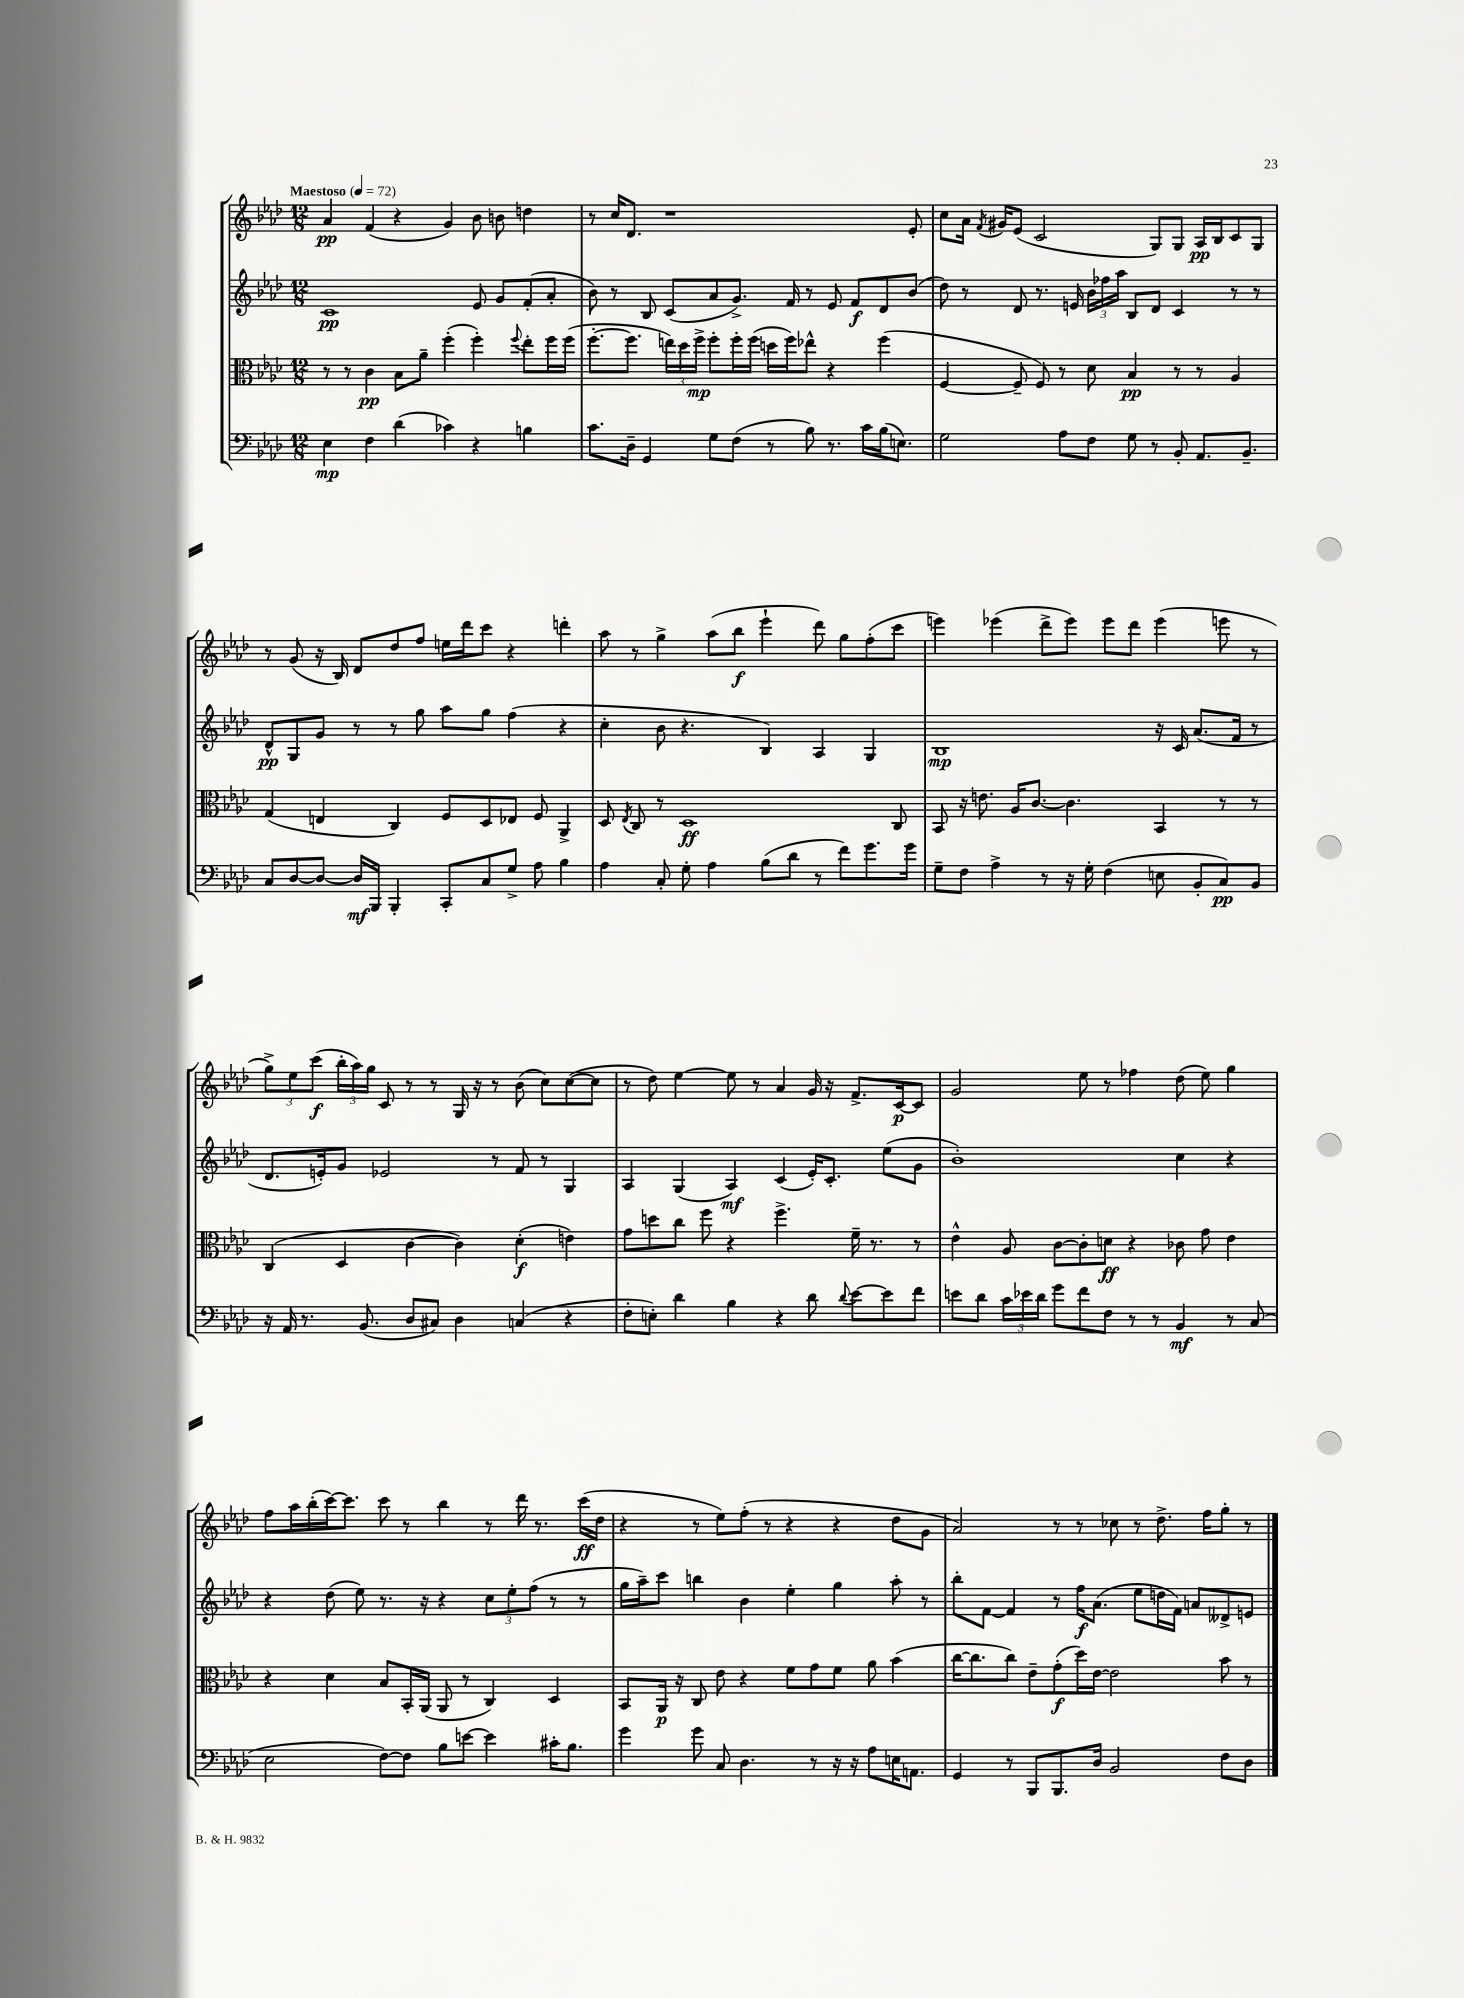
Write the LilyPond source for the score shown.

<<
\new StaffGroup <<
\new Staff = "s0" {
    \clef treble \key aes \major \numericTimeSignature \time 12/8 \tempo "Maestoso" 4 = 72
    \autoBeamOff aes'4\pp f'4( r4 g'4) bes'8 b'8 d''4 |
    r8 c''16[ des'8.] r1 ees'8-. |
    c''8[ aes'16] \acciaccatura { f'8 } gis'16[ ees'8]( c'2 g8[) g8] aes16[\pp bes16 c'8 g8] |
    r8 g'8( r16 bes16) des'8[ des''8 f''8] e''16[ des'''16 c'''8] r4 d'''4-. |
    aes''8 r8 g''4-> aes''8[( bes''8]\f ees'''4-! des'''8) g''8[ f''8-.( c'''8] |
    e'''4) ees'''4( des'''8[-> ees'''8]) ees'''8[ des'''8] ees'''4( e'''8 r8 |
    \tuplet 3/2 { g''8[->) ees''8 c'''8]\f( } \tuplet 3/2 { bes''16[-. aes''16) g''16] } c'8 r8 r8 g16 r16 r8 bes'8( c''8[) c''8~( c''8] |
    r8 des''8) ees''4~ ees''8 r8 aes'4 g'16 r16 f'8.[-> c'16~\p c'8] |
    g'2 ees''8 r8 fes''4 des''8( ees''8) g''4 |
    f''8[ aes''16 bes''16-.( c'''16~) c'''8.] c'''8 r8 bes''4 r8 des'''16 r8. c'''16[\ff( des''16] |
    r4 r8 ees''8[) f''8]-.( r8 r4 r4 des''8[ g'8] |
    aes'2) r8 r8 ces''8 r8 des''8.-> f''16[ g''8]-. r8 \bar "|." |
}
\new Staff = "s1" {
    \clef treble \key aes \major \numericTimeSignature \time 12/8
    \autoBeamOff c'1\pp ees'8 g'8[ f'8-.( aes'8]-. |
    bes'8) r8 bes8 c'8[( aes'8 g'8.]->) f'16 r8 ees'8 f'8[\f des'8 bes'8]( |
    des''8) r8 des'8 r8. e'16 \tuplet 3/2 { bes'16[ fes''16 aes''16] } bes8[ des'8] c'4 r8 r8 |
    des'8[-^\pp g8 g'8] r8 r8 g''8 aes''8[ g''8] f''4( r4 |
    c''4-. bes'8 r4. bes4) aes4 g4 |
    bes1\mp r16 c'16 aes'8.[( f'16] r8 |
    des'8.[ e'16-.) g'8] ees'2 r8 f'8 r8 g4 |
    aes4 g4( aes4\mf) c'4( ees'16[-.) c'8.]-. ees''8[( g'8] |
    bes'1-.) c''4 r4 |
    r4 des''8( ees''8) r8. r16 r4 \tuplet 3/2 { c''8[ ees''8-. f''8]( } r8 r8 |
    g''16[ aes''16--) c'''8] b''4 bes'4 ees''4-. g''4 aes''8-. r8 |
    bes''8[-. f'8]~ f'4 r8 f''16[\f aes'8.]( ees''8[ d''16 f'16]) a'8[ deses'8-> e'8] \bar "|." |
}
\new Staff = "s2" {
    \clef alto \key aes \major \numericTimeSignature \time 12/8
    \autoBeamOff r8 r8 c'4\pp bes8[ aes'8]-- f''4-.( f''4-.) \appoggiatura { f''8 } ees''8[-. f''16 f''16]( |
    f''8.[~-. f''8.] \tuplet 3/2 { e''16[) des''16 f''16]->\mp } f''8[-. f''16-. f''16]( d''16[ f''16) ees''8]-^ r4 f''4( |
    f4~ f8-- f8) r8 des'8 bes4\pp r8 r8 aes4 |
    g4( e4 c4) f8[ des8 ees8] f8 aes,4-> |
    des8 \acciaccatura { ees8 } c8 r8 des1\ff c8 |
    bes,8 r16 e'8. aes16[ c'8.]~ c'4. bes,4 r8 r8 |
    c4( des4 c'4~ c'4) des'4-.\f( e'4) |
    g'8[ d''8 c''8] f''8 r4 f''4.-> f'16-- r8. r8 |
    ees'4-^ aes8 c'8[~ c'8-. d'8]\ff r4 ces'8 g'8 ees'4 |
    r4 des'4 bes8[ bes,16-. aes,16]( aes,8 r8 c4) des4 |
    bes,8[ aes,16]\p r16 c8 ees'8 r4 f'8[ g'8 f'8] aes'8 bes'4( |
    c''16[~ c''8. c''8]) ees'8[-- g'8-.\f( des''16) ees'16]~ ees'2 bes'8 r8 \bar "|." |
}
\new Staff = "s3" {
    \clef bass \key aes \major \numericTimeSignature \time 12/8
    \autoBeamOff ees4\mp f4 des'4( ces'4) r4 b4 |
    c'8.[ des16]-- g,4 g8[ f8]( r8 bes8) r8. c'16[ bes16( e8.]) |
    g2 aes8[ f8] g8 r8 bes,8-. aes,8.[ bes,8.]-- |
    c8[ des8~ des8]~ des16[\mf bes,,16] bes,,4-. c,8[-. c8 g8]-> aes8 bes4 |
    aes4 c8-. g8-. aes4 bes8[( des'8] r8 f'8[) g'8. g'16] |
    g8[-- f8] aes4-> r8 r16 g16-. f4( e8 bes,8[-. c8\pp) bes,8] |
    r16 aes,16 r8. bes,8.( des8[ cis8]) des4 c4( r4 |
    f8[-. e8]-.) des'4 bes4 r4 des'8 \appoggiatura { des'8 } ees'8[~ ees'8 f'8] |
    e'8[ des'8] \tuplet 3/2 { c'16[ ees'16 des'16] } g'8[ f'8 f8] r8 r8 bes,4\mf r8 c8( |
    ees2 f8[~) f8] bes8[ e'8]~ e'4 cis'16[-. bes8.] |
    g'4 g'8 c8 des4. r8 r16 r16 aes8[ e16 a,8.] |
    g,4 r8 bes,,8[ bes,,8. des16] bes,2 f8[ des8] \bar "|." |
}
>>
>>
\layout { \context { \Score \remove "Bar_number_engraver" } }
